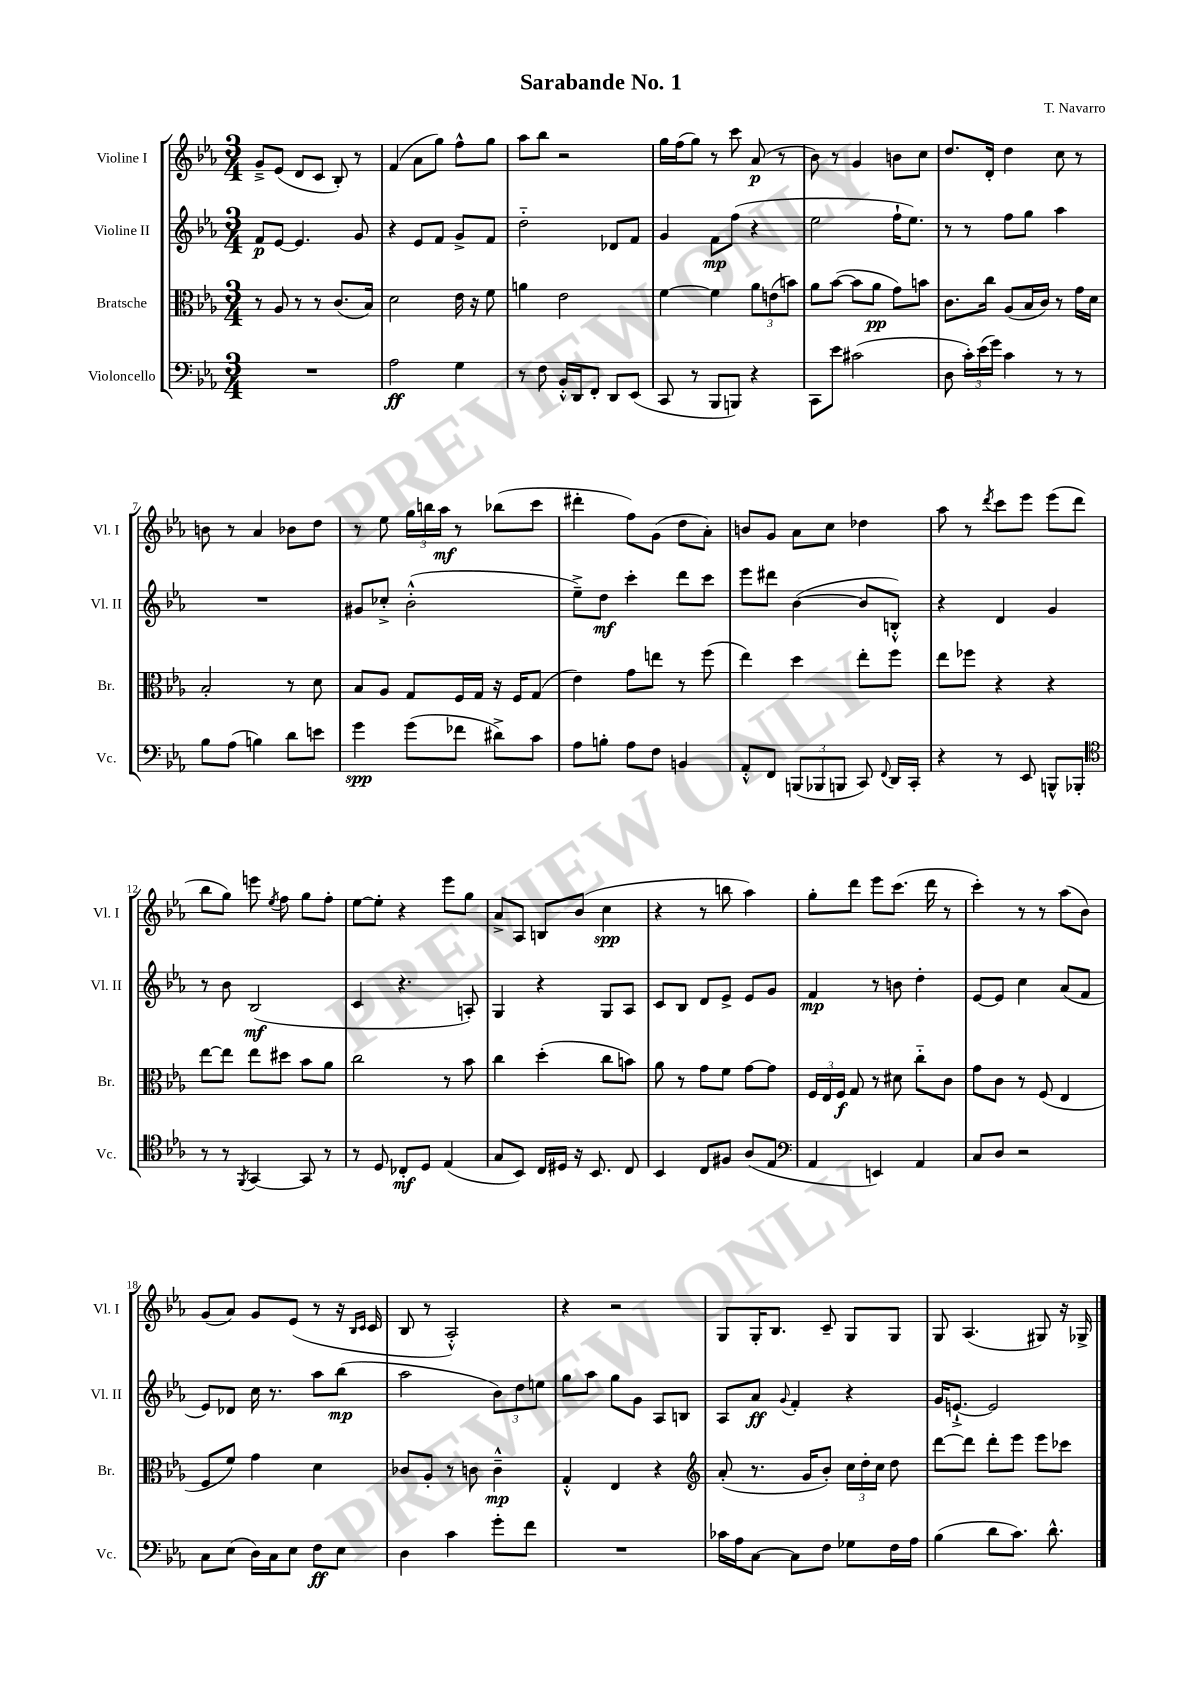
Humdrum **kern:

**kern	**kern	**kern	**kern
*staff4	*staff3	*staff2	*staff1
*clefF4	*clefC3	*clefG2	*clefG2
*k[b-e-a-]	*k[b-e-a-]	*k[b-e-a-]	*k[b-e-a-]
*M3/4	*M3/4	*M3/4	*M3/4
2.r	8r	8f	8g~^
.	8A-	[8e-	(8e-
.	8r	4.e-]	8d
.	8r	.	8c
.	(8.c	.	8B-')
.	.	8g	8r
.	16B-)	.	.
=	=	=	=
2A-	2d	4r	(4f
.	.	8e-	8a-
.	.	8f	8gg)
4G	16e-	8g^	8ff^^
.	16r	.	.
.	8f	8f	8gg
=	=	=	=
8r	4a	2dd'~	8aa-
8F	.	.	8bb-
16BB-'^^	2e-	.	2r
16DD	.	.	.
8FF'	.	.	.
8DD	.	8d-	.
(8EE-	.	8f	.
=	=	=	=
8CC	[4f	4g	16gg
.	.	.	(16ff
8r	.	.	8gg)
8BBB-	4f]	8f	8r
8BBB)	.	(8ff	8ccc
4r	12a-	4r	(8a-
.	(12e	.	.
.	.	.	8r
.	12b)	.	.
=	=	=	=
8CC	8a-	2ee-	8b-)
8e-	([8b-	.	8r
(2c#	8b-]	.	4g
.	8a-	.	.
.	8g)	16ff`	8b
.	.	8.ee-)	.
.	8b	.	8cc
=	=	=	=
8D	8.c	8r	8.dd
24c')	.	8r	.
(24e-	.	.	.
.	16cc	.	16d'
24g)	.	.	.
4c	(8A-	8ff	4dd
.	16B-	8gg	.
.	16c)	.	.
8r	8r	4aa-	8cc
8r	16g	.	8r
.	16d	.	.
=	=	=	=
8B-	2B-'	2.r	8b
(8A-	.	.	8r
4B)	.	.	4a-
8d	8r	.	8b-
8e	8d	.	8dd
=	=	=	=
4g	8B-	8g#	8r
.	8A-	8cc-'^	8ee-
(8g	8G	(2b-'^^	24gg
.	.	.	24bb
.	.	.	24aa-
8f-	16F	.	8r
.	16G	.	.
8d#^)	16r	.	(8bb-
.	16F	.	.
8c	(8G	.	8ccc
=	=	=	=
8A-	4e-)	8ee-~^)	4ddd#'
8B'	.	8dd	.
8A-	8g	4ccc'	8ff)
8F	8ee	.	(8g
4BB	8r	8ddd	8dd
.	(8ff	8ccc	8a-')
=	=	=	=
8AA-'^^	4ee-)	8eee-	8b
8FF	.	8ddd#	8g
(12BBB	4dd	([4b-	8a-
12BBB-	.	.	.
.	.	.	8cc
12BBB	.	.	.
8CC)	8ee-'	8b-]	4dd-
8qqFF	.	.	.
16DD	8ff	8B'^^)	.
16CC'	.	.	.
=	=	=	=
4r	8ee-	4r	8aa-
.	8ff-	.	8r
.	.	.	8qddd
8r	4r	4d	8ccc
8EE-	.	.	8eee-
8BBB^^	4r	4g	(8eee-
8BBB-'	.	.	8ddd
=	=	=	=
*clefC4	*	*	*
8r	[8ee-	8r	8bb-
8r	8ee-]	8b-	8gg)
8qFF	.	.	.
[4GG	8ee-	(2B-	8eee
.	.	.	8qee-
.	8dd#	.	8ff
8GG]	8b-	.	8gg
8r	8a-	.	8ff'
=	=	=	=
8r	2cc	4c	[8ee-
8D	.	.	8ee-']
8C-'	.	4.r	4r
8D	.	.	.
(4E-	8r	.	8eee-
.	8b-	8A')	8gg
=	=	=	=
8G	4cc	4G	8a-^
8BB-)	.	.	8A-
16C	(4dd'	4r	8B
16D#	.	.	.
16r	.	.	(8b-
8.BB-	.	.	.
.	8cc	8G	4cc
8C	8b)	8A-	.
=	=	=	=
4BB-	8a-	8c	4r
.	8r	8B-	.
8C	8g	8d	8r
8F#	8f	8e-^	8bb
(8A-	[8g	8e-	4aa-)
8E-	8g]	8g	.
=	=	=	=
*clefF4	*	*	*
4AA-	24F	4f	8gg'
.	24E-	.	.
.	24F	.	.
.	8G	.	8ddd
4EE)	8r	8r	8eee-
.	8d#	8b	(8.ccc
4AA-	8cc'~	4dd'	.
.	.	.	16ddd
.	8c	.	8r
=	=	=	=
8C	8g	[8e-	4ccc')
8D	8c	8e-]	.
2r	8r	4cc	8r
.	(8F	.	8r
.	4E-	(8a-	(8aa-
.	.	8f	8b-)
=	=	=	=
8C	8F	8e-)	(8g
(8E-	8f)	8d-	8a-)
16D)	4g	16cc	8g
16C	.	8.r	.
8E-	.	.	(8e-
8F	4d	8aa-	8r
8E-	.	(8bb-	16r
.	.	.	16qqB-
.	.	.	16qqc
.	.	.	16c
=	=	=	=
4D	8c-	2aa-	8B-
.	8A-'	.	8r
4c	8r	.	2A-'^^)
.	8c	.	.
8g'	4c~^^	12b-)	.
.	.	12dd	.
8f	.	.	.
.	.	12ee	.
=	=	=	=
2.r	4G'^^	8gg	4r
.	.	8aa-	.
.	4E-	8gg	2r
.	.	8g	.
.	4r	8A-	.
.	.	8B	.
=	=	=	=
*	*clefG2	*	*
16c-	(8a-'	8A-	8G
16A-	.	.	.
[8C	8.r	8a-	16G'
.	.	.	8.B-
.	.	8qqg	.
8C]	.	4f'	.
.	16g	.	.
8F	8b-')	.	8c~
8G-	24cc	4r	8G
.	24dd'	.	.
.	24cc	.	.
16F	8dd	.	8G
16A-	.	.	.
=	=	=	=
(4B-	[8ddd	16g	8G
.	.	[8.e`^	.
.	8ddd]	.	(4.A-
8d	8ddd'	2e]	.
8.c)	8eee-	.	.
.	8eee-	.	8G#)
8.d^^	.	.	.
.	8ccc-	.	16r
.	.	.	16G-^
==	==	==	==
*-	*-	*-	*-
